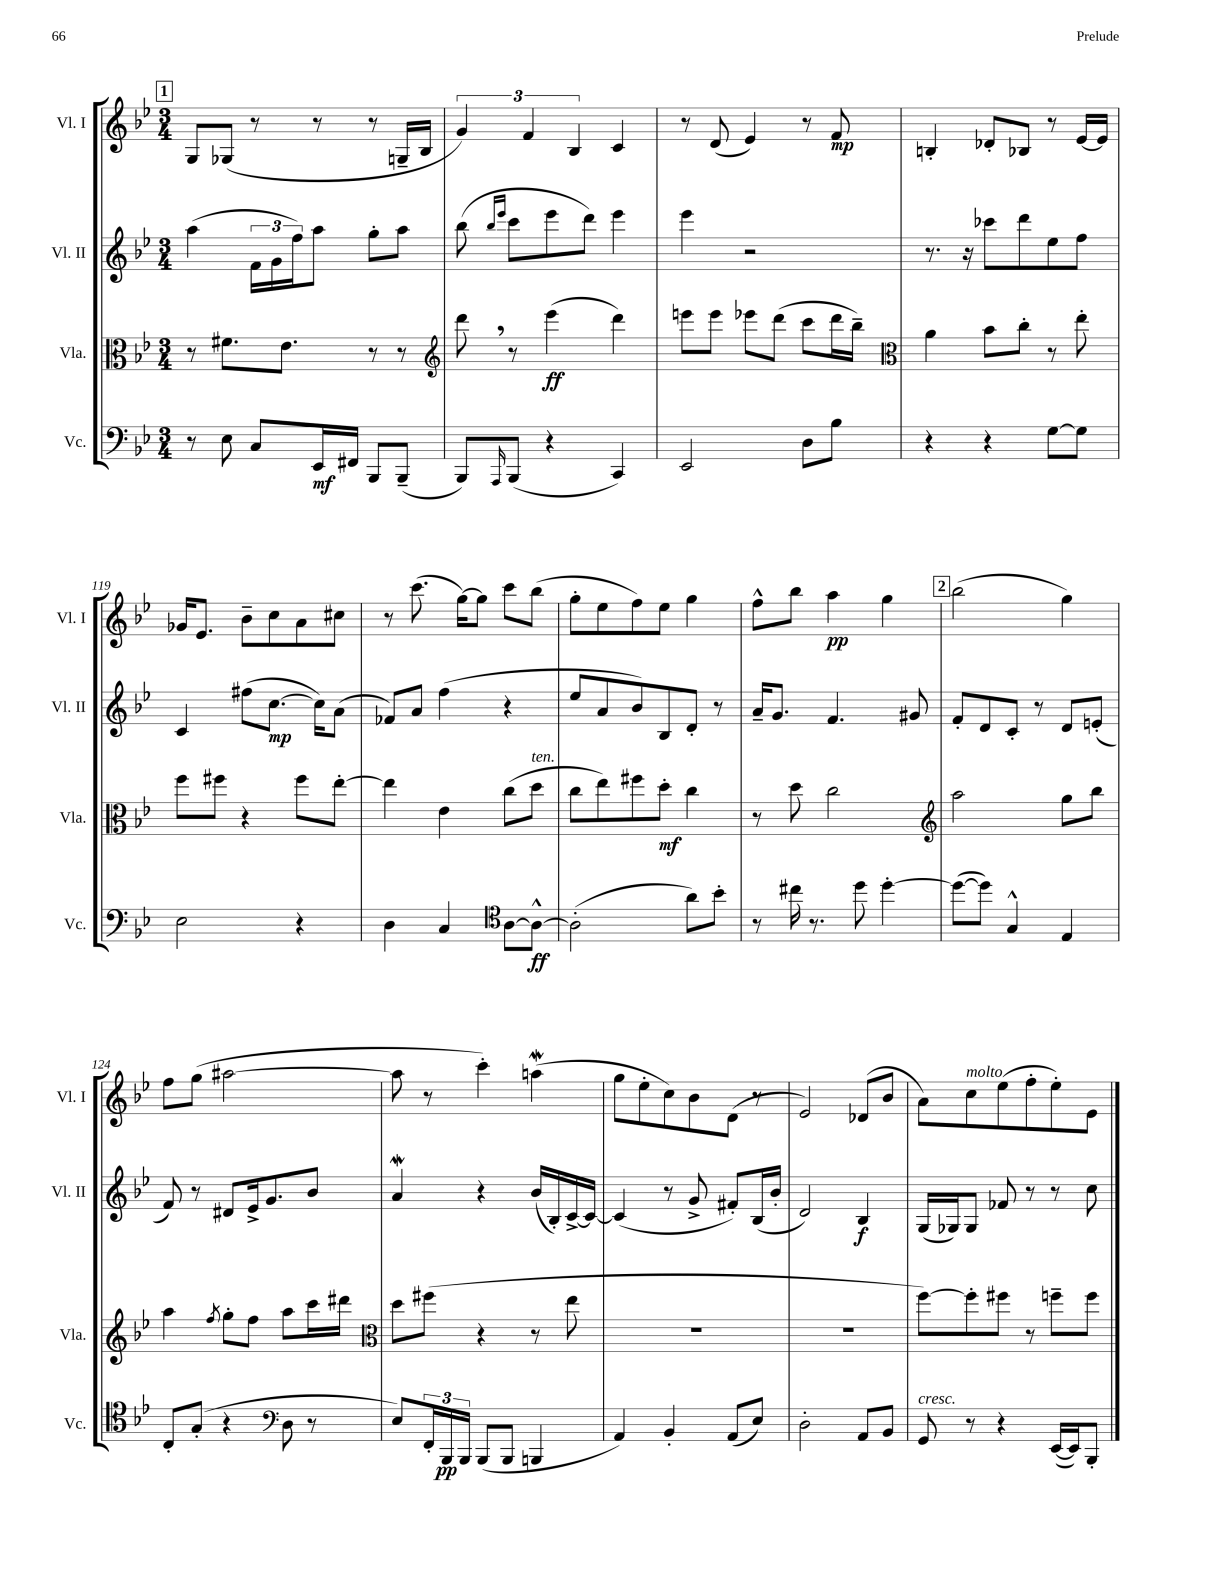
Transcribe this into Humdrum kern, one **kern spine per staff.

**kern	**dynam	**kern	**dynam	**kern	**dynam	**kern	**dynam
*part4	*part4	*part3	*part3	*part2	*part2	*part1	*part1
*staff4	*staff4	*staff3	*staff3	*staff2	*staff2	*staff1	*staff1
*I"Vc.	*	*I"Vla.	*	*I"Vl. II	*	*I"Vl. I	*
*I'Vc.	*	*I'Vla.	*	*I'Vl. II	*	*I'Vl. I	*
*clefF4	*	*clefC3	*	*clefG2	*	*clefG2	*
*k[b-e-]	*	*k[b-e-]	*	*k[b-e-]	*	*k[b-e-]	*
*M3/4	*	*M3/4	*	*M3/4	*	*M3/4	*
!!LO:REH:place=s1:t=1
=115	=115	=115	=115	=115	=115	=115	=115
8r	.	8r	.	(4aa\	.	8G/L	.
8E-\	.	8.f#X\L	.	.	.	(8G-X/J	.
8C/L	.	.	.	24f\LL	.	8r	.
.	.	.	.	24g\	.	.	.
.	.	8.e-\J	.	.	.	.	.
.	.	.	.	24ff\J)	.	.	.
16EE-/L	mf	.	.	8aa\J	.	8r	.
16FF#X/JJ	.	.	.	.	.	.	.
8BBB-/L	.	8r	.	8gg'\L	.	8r	.
(8BBB-~/J	.	8r	.	8aa\J	.	16Gn~/LL	.
.	.	.	.	.	.	16B-/JJ	.
=116	=116	=116	=116	=116	=116	=116	=116
*	*	*clefG2	*	*	*	*	*
8BBB-/L)	.	8ddd,\	.	(8bb-\	.	6g/)	.
.	.	.	.	16qqbb-/LL	.	.	.
16qqAAA/	.	.	.	16qqeee-/JJ	.	.	.
(8BBB-/J	.	8r	.	8ccc\L	.	.	.
.	.	.	.	.	.	6f/	.
4r	.	(4eee-\	ff	8eee-\	.	.	.
.	.	.	.	.	.	6B-/	.
.	.	.	.	8ddd\J)	.	.	.
4CC/)	.	4ddd\)	.	4eee-\	.	4c/	.
=117	=117	=117	=117	=117	=117	=117	=117
2EE-/	.	8eeen\L	.	4eee-\	.	8r	.
.	.	8eee\J	.	.	.	(8d/	.
.	.	8eee-X\L	.	2r	.	4e-/)	.
.	.	(8ddd\J	.	.	.	.	.
8D\L	.	8ccc\L	.	.	.	8r	.
8B-\J	.	16ddd\L	.	.	.	8f/	mp
.	.	16bb-~\JJ)	.	.	.	.	.
=118	=118	=118	=118	=118	=118	=118	=118
*	*	*clefC3	*	*	*	*	*
4r	.	4a\	.	8.r	.	4Bn'/	.
.	.	.	.	16r	.	.	.
4r	.	8b-\L	.	8ccc-X\L	.	8d-X'/L	.
.	.	8cc'\J	.	8ddd\	.	8B-X/J	.
[8G\L	.	8r	.	8ee-\	.	8r	.
8G\J]	.	8ee-'\	.	8ff\J	.	[16e-/LL	.
.	.	.	.	.	.	16e-/JJ]	.
!!LO:LB:g=z
=119	=119	=119	=119	=119	=119	=119	=119
2E-\	.	8ff\L	.	4c/	.	16g-X/KL	.
.	.	.	.	.	.	8.e-/J	.
.	.	8ff#X\J	.	.	.	.	.
.	.	4r	.	(8ff#X\L	.	8b-~\L	.
.	.	.	.	[8.cc\J	mp	8cc\	.
4r	.	8ff#\L	.	.	.	8a\	.
.	.	.	.	16cc\KL])	.	.	.
.	.	[8ee-'\J	.	(8a\J	.	8cc#X\J	.
=120	=120	=120	=120	=120	=120	=120	=120
4D\	.	4ee-\]	.	8f-X/L)	.	8r	.
.	.	.	.	8a/J	.	(8.ccc\	.
4C/	.	4e-\	.	(4ff\	.	.	.
.	.	.	.	.	.	[16gg\KL)	.
.	.	.	.	.	.	8gg\J]	.
*clefC4	*	*	*	*	*	*	*
[8A\L	.	(8cc\L	.	4r	.	8ccc\L	.
!	!	!LO:TX:a:i:t=ten.	!	!	!	!	!
8A^^\J_	ff	8dd\J	.	.	.	(8bb-\J	.
=121	=121	=121	=121	=121	=121	=121	=121
(2A'\]	.	8cc\L	.	8ee-/L	.	8gg'\L	.
.	.	8ee-\)	.	8a/	.	8ee-\	.
.	.	8ff#X\	.	8b-/)	.	8ff\)	.
.	.	8dd'\J	mf	8B-/	.	8ee-\J	.
8a\L)	.	4cc\	.	8d'/J	.	4gg\	.
8b-'\J	.	.	.	8r	.	.	.
=122	=122	=122	=122	=122	=122	=122	=122
8r	.	8r	.	16a~/KL	.	8ff^^\L	.
.	.	.	.	8.g/J	.	.	.
16cc#X\	.	8dd\	.	.	.	8bb-\J	.
8.r	.	.	.	.	.	.	.
.	.	2cc\	.	4.f/	.	4aa\	pp
8dd\	.	.	.	.	.	.	.
[4dd'\	.	.	.	.	.	4gg\	.
.	.	.	.	8g#X/	.	.	.
!!LO:REH:place=s1:t=2
=123	=123	=123	=123	=123	=123	=123	=123
*	*	*clefG2	*	*	*	*	*
(8dd\L_	.	2aa\	.	8f'/L	.	(2bb-\	.
8dd\J])	.	.	.	8d/	.	.	.
4G^^/	.	.	.	8c'/J	.	.	.
.	.	.	.	8r	.	.	.
4E-/	.	8gg\L	.	8d/L	.	4gg\)	.
.	.	8bb-\J	.	(8en'/J	.	.	.
!!LO:LB:g=z
=124	=124	=124	=124	=124	=124	=124	=124
8C'/L	.	4aa\	.	8f/)	.	8ff\L	.
(8G'/J	.	.	.	8r	.	(8gg\J	.
.	.	8qff/	.	.	.	.	.
4r	.	8gg'\L	.	8d#X/L	.	[2aa#X\	.
.	.	8ff\J	.	16e-^/k	.	.	.
.	.	.	.	8.g/	.	.	.
*clefF4	*	*	*	*	*	*	*
8D\	.	8aa\L	.	.	.	.	.
8r	.	16ccc\L	.	8b-/J	.	.	.
.	.	16ddd#X\JJ	.	.	.	.	.
=125	=125	=125	=125	=125	=125	=125	=125
*	*	*clefC3	*	*	*	*	*
8E-/L)	.	8dd\L	.	4aW/	.	8aa#\]	.
24FF'/L	.	(8ff#X\J	.	.	.	8r	.
24BBB-/	pp	.	.	.	.	.	.
24BBB-/JJ	.	.	.	.	.	.	.
(8BBB-/L	.	4r	.	4r	.	4ccc'\)	.
8BBB-/J	.	.	.	.	.	.	.
4BBBn/	.	8r	.	(16b-/LL	.	(4aanW\	.
.	.	.	.	16B-'/)	.	.	.
.	.	8ee-\	.	[16c^/	.	.	.
.	.	.	.	16c/JJ_	.	.	.
=126	=126	=126	=126	=126	=126	=126	=126
4AA/)	.	2.r	.	(4c/]	.	8gg\L	.
.	.	.	.	.	.	8ee-'\	.
4BB-'/	.	.	.	8r	.	8cc\)	.
.	.	.	.	8g^/	.	8b-\	.
(8AA/L	.	.	.	8f#X'/L)	.	(8d\J	.
8E-/J)	.	.	.	(16B-/L	.	8r	.
.	.	.	.	16b-'/JJ	.	.	.
=127	=127	=127	=127	=127	=127	=127	=127
2D'\	.	2.r	.	2d/)	.	2e-/)	.
8AA/L	.	.	.	4B-/	f	(8d-X/L	.
8BB-/J	.	.	.	.	.	8b-/J	.
=128	=128	=128	=128	=128	=128	=128	=128
!LO:TX:a:i:t=cresc.	!	!	!	!	!	!	!
8GG/	.	[8ff\L)	.	(16G/LL	.	8a\L)	.
.	.	.	.	16G-X/J)	.	.	.
!	!	!	!	!	!	!LO:TX:a:i:t=molto	!
8r	.	8ff'\]	.	8G-/J	.	8cc\	.
4r	.	8ff#X\J	.	8f-X/	.	(8ee-\	.
.	.	8r	.	8r	.	8ff'\	.
([16EE-/LL	.	8ffn~\L	.	8r	.	8ee-'\)	.
16EE-/J])	.	.	.	.	.	.	.
8BBB-'/J	.	8ff\J	.	8cc\	.	8e-\J	.
==	==	==	==	==	==	==	==
*-	*-	*-	*-	*-	*-	*-	*-
